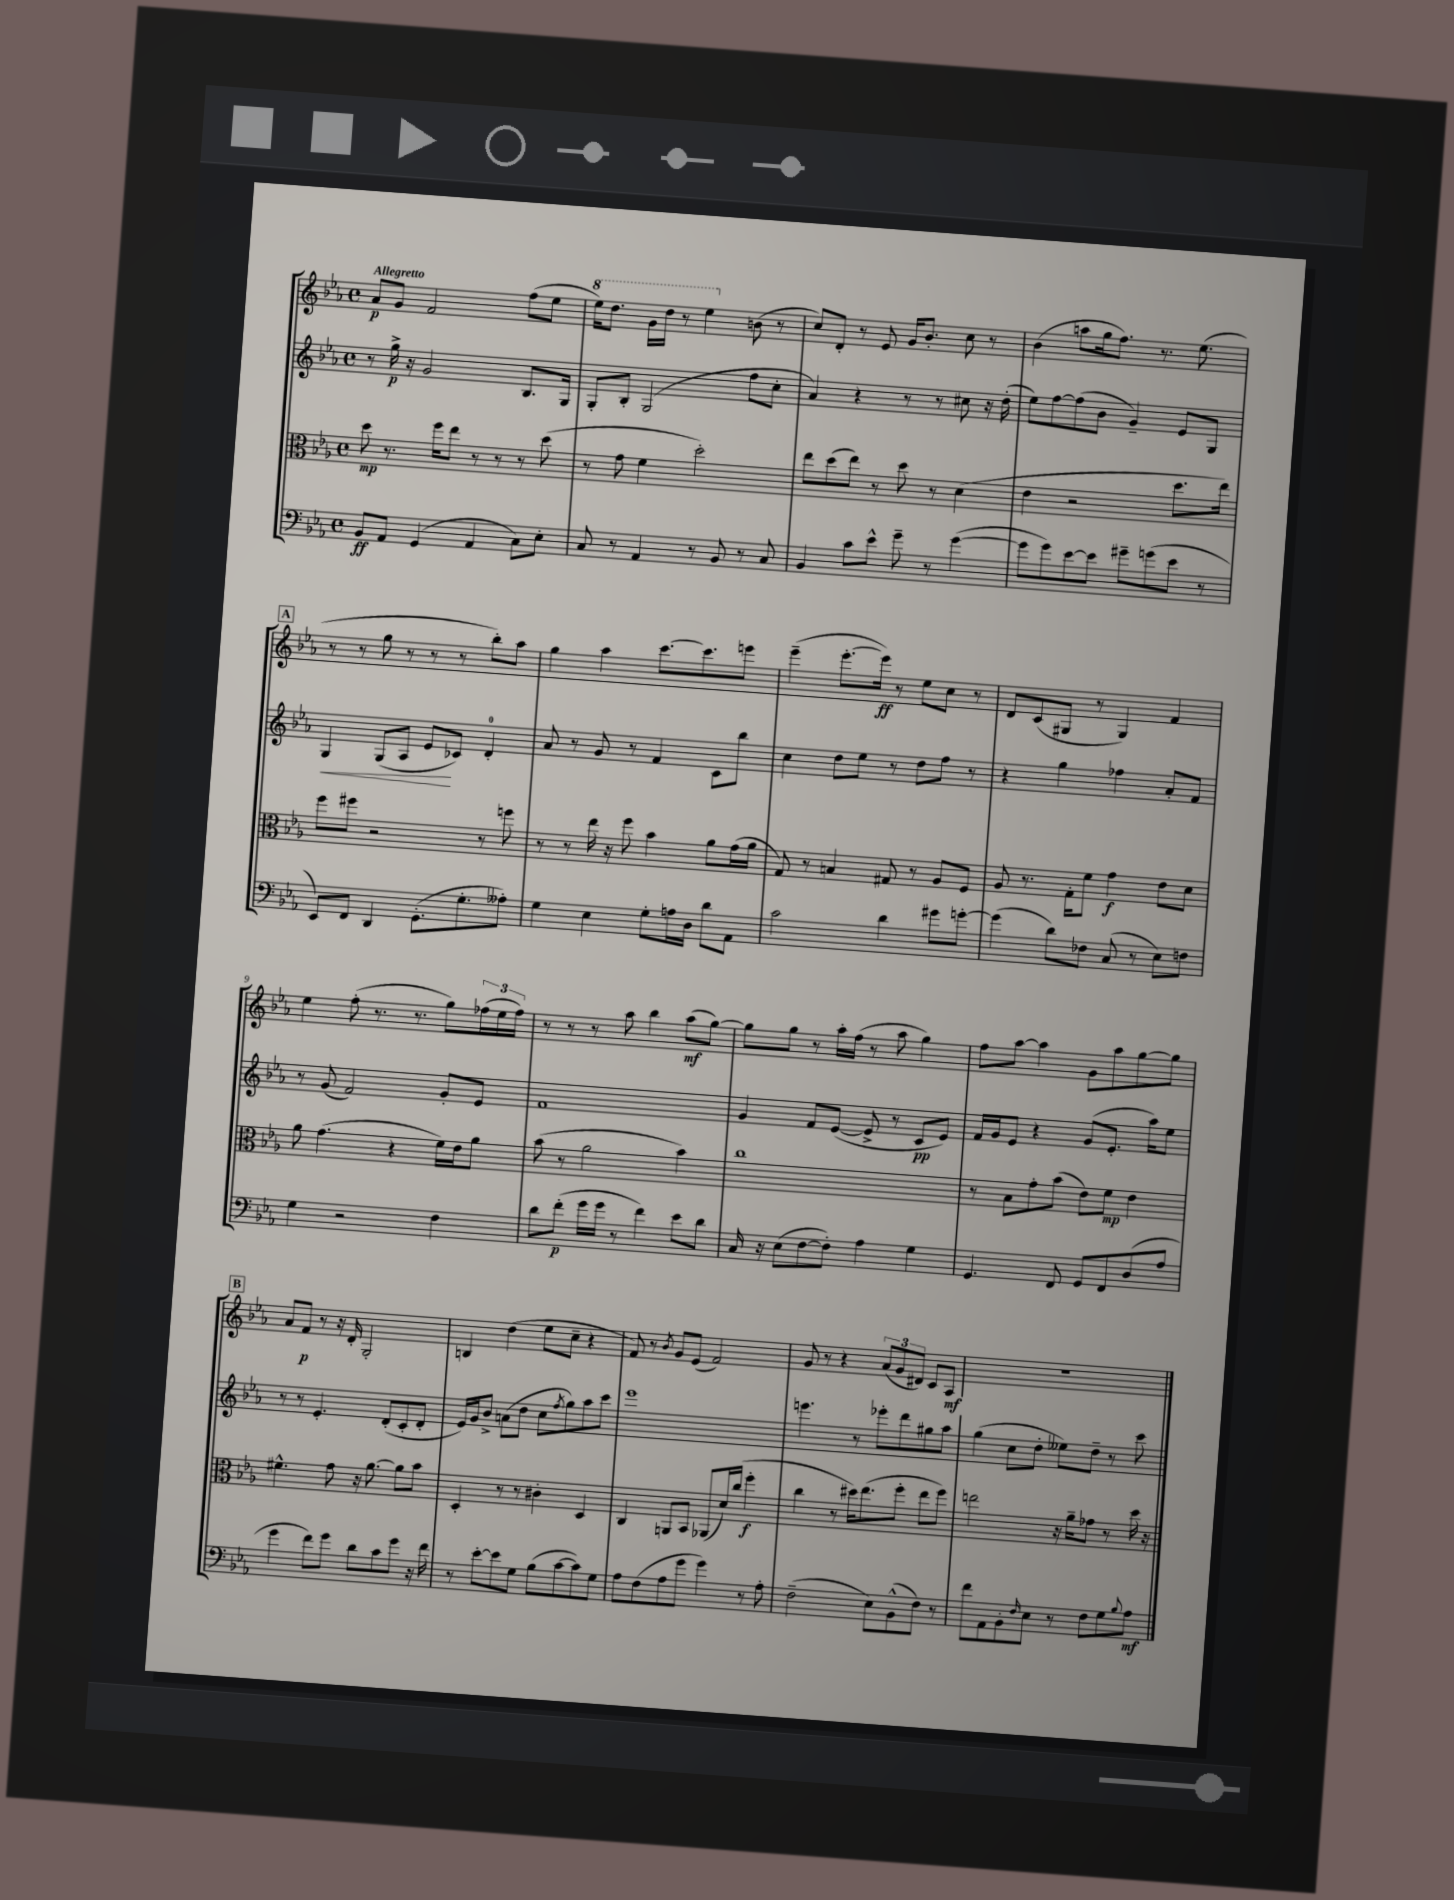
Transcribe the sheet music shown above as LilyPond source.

<<
\new StaffGroup <<
\new Staff = "s0" {
    \clef treble \key ees \major \defaultTimeSignature \time 4/4 \tempo "Allegretto"
    aes'8\p g'8 f'2 f''8( ees''8 |
    \ottava #1 ees'''16) d'''8. g''16 d'''16 r8 ees'''4 \ottava #0 b'8( r8 |
    c''8) d'8-. r8 ees'8 g'16 bes'8.-. c''8 r8 |
    bes'4( a''8 g''16 f''8.) r8. ees''8.( |
    \mark \markup { \box "A" } r8 r8 g''8 r8 r8 r8 bes''8-.) aes''8 |
    g''4 aes''4 c'''8.~ c'''8. e'''8 |
    ees'''4--( ees'''8.~-. ees'''16\ff) r8 ees''8 c''8 r8 |
    d'8 c'8( gis8 r8 gis4) f'4 |
    ees''4 f''8-.( r8. r8. g''8) \tuplet 3/2 { fes''16( ees''16 fes''16) } |
    r8 r8 r8 aes''8 bes''4 aes''8\mf( g''8~) |
    g''8 g''8 r8 aes''16-. f''16( r8 aes''8 g''4) |
    f''8 aes''8~ aes''4 g'8 aes''8 g''8~ g''8 |
    \mark \markup { \box "B" } aes'8 f'8\p r8 r16 d'16-. g2-. |
    b4 d''4( ees''8 c''8-- r4 |
    f'8) r8 \acciaccatura { bes'8 } g'8 ees'8( f'2) |
    g'8 r8 r4 \tuplet 3/2 { aes'8( g'8 dis'8) } c'8 aes8\mf |
    R1 \bar "|." |
}
\new Staff = "s1" {
    \clef treble \key ees \major \defaultTimeSignature \time 4/4
    r8 g''16->\p r16 g'2 bes8. g16 |
    g8-. bes8-. g2( f''8 c''8-. |
    aes'4) r4 r8 r8 cis''8 r16 d''16-.( |
    ees''8) f''8~ f''8( bes'8 g'4--) ees'8 g8 |
    \mark \markup { \box "A" } g4\< g8( aes8 ees'8\! ces'8) d'4-0-. |
    aes'8 r8 g'8 r8 f'4 c'8 bes''8 |
    c''4 d''8 ees''8 r8 d''8 f''8 r8 |
    r4 g''4 fes''4 aes'8-. f'8 |
    r8 g'8( f'2) g'8-. ees'8 |
    f'1 |
    g'4 f'8 ees'8~( ees'8-> r8 c'8\pp ees'8) |
    f'16 g'16 ees'8 r4 g'8( ees'8.-. aes''16) ees''8 |
    \mark \markup { \box "B" } r8 r8 ees'4.-. d'8-.( c'8-. d'8-. |
    ees'16) g'16 bes'8-> a'8( d''8 c''8 \acciaccatura { f''8 } g''8) aes''8 c'''8 |
    ees'''1 |
    e'''4. r8 ees'''8-. d'''8 gis''8 aes''8 |
    g''4( c''8 d''8-. eeses''8) d''8-- r8 c'''8 \bar "|." |
}
\new Staff = "s2" {
    \clef alto \key ees \major \defaultTimeSignature \time 4/4
    d''8\mp r8. f''16 ees''8 r8 r8 r8 d''8( |
    r8 g'8 f'4 d''2-.) |
    ees''8 d''8( ees''8) r8 d''8 r8 d'4( |
    ees'4 r2 d''8. ees''16) |
    \mark \markup { \box "A" } f''8 fis''8 r2 r8 f''8 |
    r8 r8 ees''16 r16 f''8 bes'4 aes'8 g'16( aes'16 |
    g8) r8 b4 gis8 r8 aes8 f8 |
    aes8 r8. g16-. f'8 g'4\f ees'8 d'8 |
    aes'8 g'4.( r4 f'16) ees'16 aes'8 |
    bes'8( r8 aes'2 bes'4) |
    c''1 |
    r8 bes8 g'8-. bes'8( ees'8) f'8\mp ees'4 |
    \mark \markup { \box "B" } fis'4.-^ g'8 r16 aes'8.~ aes'8 bes'8 |
    d4-. r8 r8 cis'4-. d4 |
    c4 a,8 bes,8 aes,8( d'16) c''16( f''4-.\f |
    c''4 r8 dis''16) ees''8.( f''8-. ees''8 f''8) |
    e''2 r16 aes'16-- ges'8 r8 d''16 r16 \bar "|." |
}
\new Staff = "s3" {
    \clef bass \key ees \major \defaultTimeSignature \time 4/4
    bes,8\ff aes,8 g,4( aes,4 c8) ees8-. |
    c8 r8 aes,4 r8 bes,8 r8 c8 |
    bes,4 c'8 ees'8-^ g'8-- r8 g'4~( |
    g'8 g'8) ees'8~ ees'8 gis'8-- g'8( ees'8 r8 |
    \mark \markup { \box "A" } ees,8) f,8 d,4 g,8.-.( g8.-. aeses8-.) |
    g4 ees4 g8-. a16 d16 d'8 aes,8 |
    c'2 d'4 gis'8 g'8~-. |
    g'4( d'8) fes8 c8( r8 ees8) f8 |
    g4 r2 f4 |
    d'8 f'8-.\p( g'16 g'16 r8 f'4) ees'8 d'8 |
    c16 r16 ees8( f8~ f8-.) aes4 g4 |
    g,4. f,8 g,8 f,8 d8( aes8 |
    \mark \markup { \box "B" } g'4 f'8) g'8 d'8 c'8 g'8 r16 f'16 |
    r8 ees'8~-. ees'8 g8 bes8( c'8~ c'8) g8 |
    aes8 f8( aes8 g'8 g'4) r8 aes8-. |
    f2--( ees8) bes,8-^( f8) r8 |
    f'8 aes,8 bes,8-. \grace { f16 } ees8 r8 f8 g8 \appoggiatura { bes8 } aes8\mf \bar "|." |
}
>>
>>
